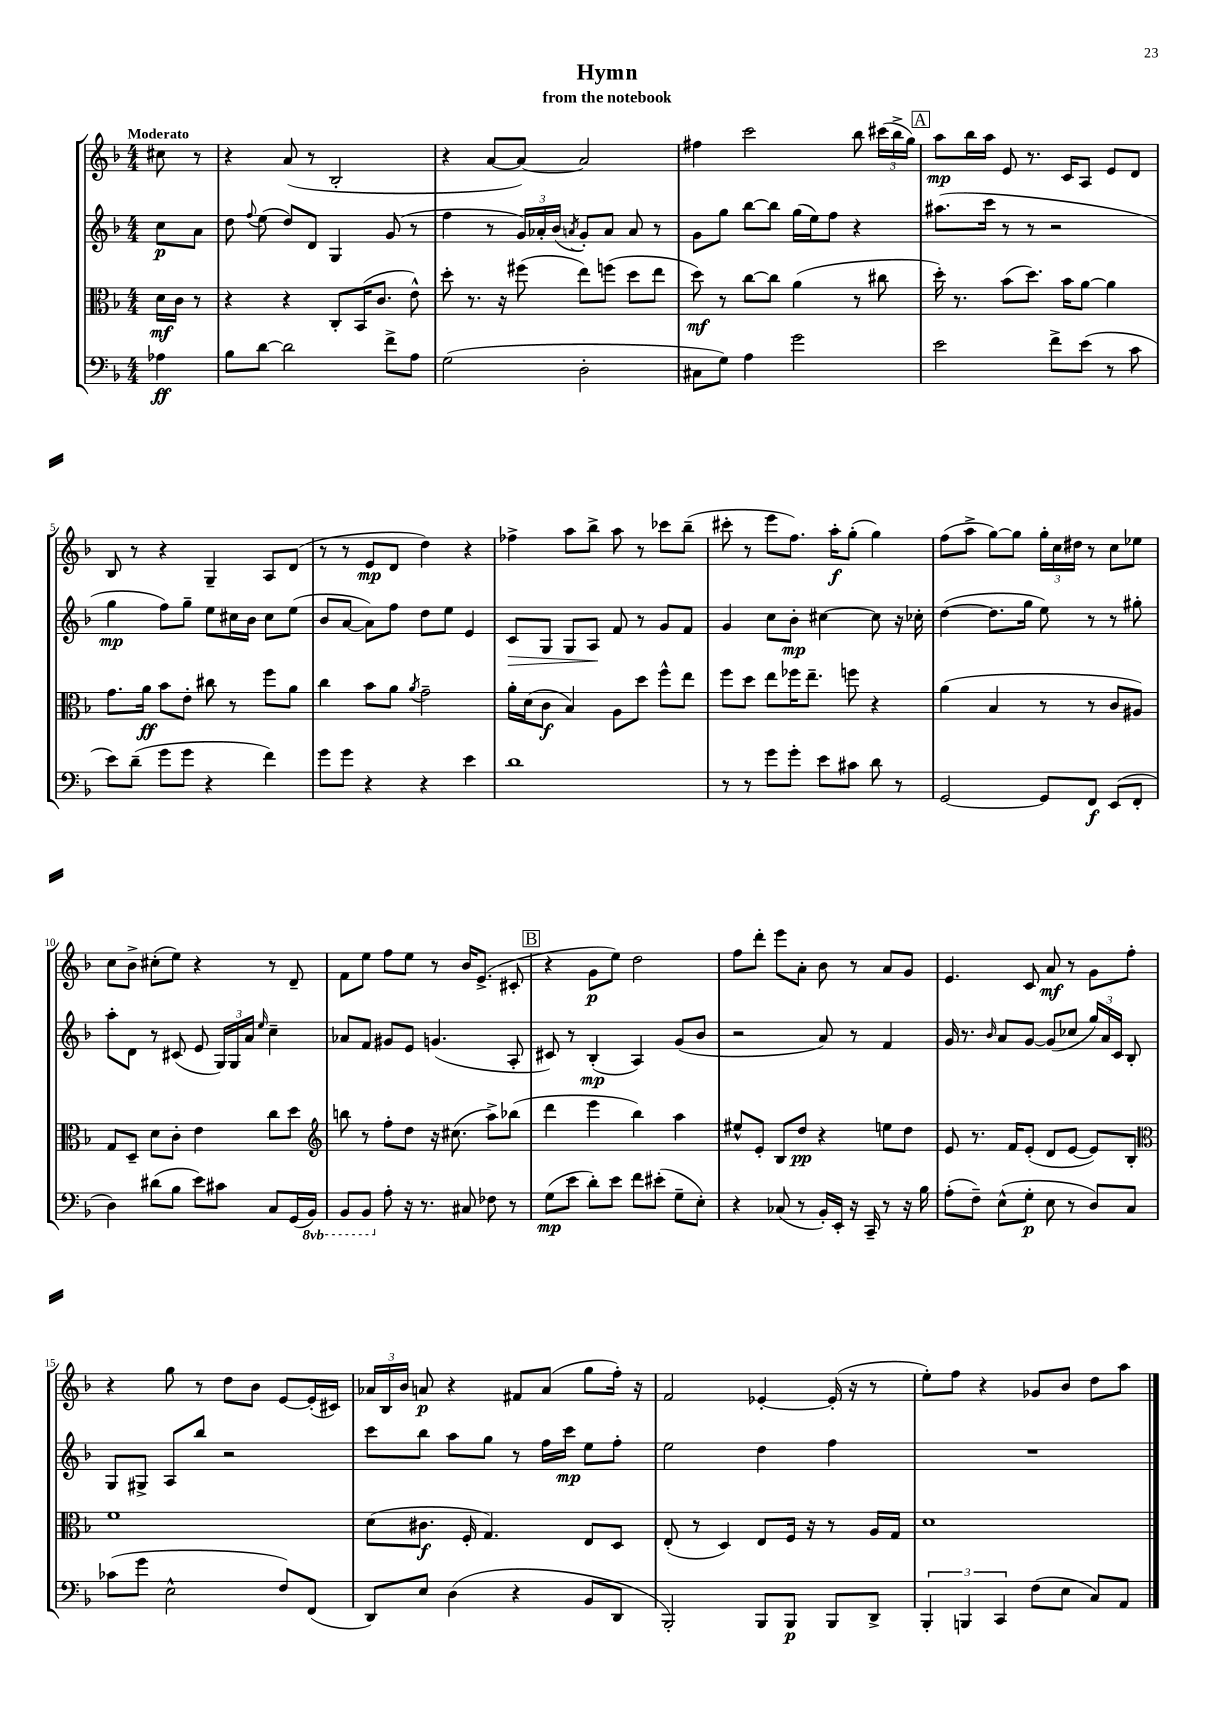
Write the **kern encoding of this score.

**kern	**kern	**kern	**kern
*staff4	*staff3	*staff2	*staff1
*clefF4	*clefC3	*clefG2	*clefG2
*k[b-]	*k[b-]	*k[b-]	*k[b-]
*M4/4	*M4/4	*M4/4	*M4/4
4A-	16d	8cc	8cc#
.	16c	.	.
.	8r	8a	8r
=	=	=	=
8B-	4r	8dd	4r
.	.	8qqff	.
[8d	.	(8ee	.
2d]	4r	8dd)	(8a
.	.	8d	8r
.	8C'	4G	2B-'
.	(16BB-	.	.
.	8.c	.	.
8f^	.	(8g	.
8A	8e^^)	8r	.
=	=	=	=
(2G	8dd'	4ff	4r
.	8.r	.	.
.	.	8r	[8a
.	16r	.	.
.	(8ff#	24g)	8a_)
.	.	24a-'	.
.	.	(24b-	.
.	.	8qa	.
2D'	8ee)	8g')	2a]
.	(8ff	8a	.
.	8dd	8a	.
.	8ee	8r	.
=	=	=	=
8C#	8dd)	8g	4ff#
8G)	8r	8gg	.
4A	[8cc	[8bb-	2ccc
.	8cc]	8bb-]	.
2g	(4a	(16gg	.
.	.	16ee)	.
.	.	8ff	.
.	8r	4r	8bb-
.	8cc#	.	(24ccc#
.	.	.	24bb-^
.	.	.	24gg)
=	=	=	=
2e	16dd')	(8.aa#	8aa
.	8.r	.	.
.	.	.	16bb-
.	.	16ccc	16aa
.	(8b-	8r	8e
.	8.dd)	8r	8.r
8f^	.	2r	.
.	16b-	.	16c
(8e	[8a	.	8A
8r	4a]	.	8e
8c	.	.	8d
=	=	=	=
8e)	8.g	4gg	8B-
(8d~	.	.	8r
.	16a	.	.
8g	8b-	8ff)	4r
8g	8e'	8gg~	.
4r	8cc#	8ee	4G~
.	8r	16cc#	.
.	.	16b-	.
4f)	8ff	8cc#	8A
.	8a	(8ee	(8d
=	=	=	=
8g	4cc	8b-	8r
8g	.	[8a	8r
4r	8b-	8a])	8e
.	8a	8ff	8d
.	8qa	.	.
4r	2g~	8dd	4dd)
.	.	8ee	.
4e	.	4e	4r
=	=	=	=
1d	16a'	8c	4ff-^
.	(16d	.	.
.	8c	8G	.
.	4B-)	8G	8aa
.	.	8A	8bb-^
.	8A	8f	8aa
.	8dd	8r	8r
.	8ff^^	8g	8ccc-
.	8ee	8f	(8bb-~
=	=	=	=
8r	8ff	4g	8ccc#'
8r	8dd	.	8r
8g	8ee	8cc	8eee
8g'	16ff-	8b-'	8.ff)
.	8.ee~	.	.
8e	.	[4cc#	.
.	.	.	16aa'
8c#	8ff	.	(8gg'
8d	4r	8cc#]	4gg)
8r	.	16r	.
.	.	16cc-'	.
=	=	=	=
[2GG	(4a	([4dd	(8ff
.	.	.	8aa^
.	4B-	8.dd]	[8gg)
.	.	.	8gg]
.	.	16gg	.
8GG]	8r	8ee)	24gg'
.	.	.	24cc
.	.	.	24dd#
8FF	8r	8r	8r
(8EE	8c	8r	8cc
8FF'	8A#)	8gg#'	8ee-
=	=	=	=
4D)	8G	8aa'	8cc
.	8D~	8d	8b-^
(8d#	8d	8r	(8cc#'
8B-	8c'	(8c#	8ee)
8e)	4e	8e	4r
8c#	.	24G)	.
.	.	24G	.
.	.	24a	.
.	.	16qqee	.
8C	8cc	4cc~	8r
(16GG	8dd	.	8d~
16BBB-)	.	.	.
=	=	=	=
*	*clefG2	*	*
8BBB-	8bb	8a-	8f
8BBB-	8r	8f	8ee
8A'	8ff'	8g#	8ff
16r	8dd	8e	8ee
8.r	.	.	.
.	16r	(4.g	8r
.	(8.cc#	.	.
8C#	.	.	16b-
.	.	.	(8.e^
8F-	8aa^)	.	.
8r	(8bb-	8A'	8c#'
=	=	=	=
(8G	4ddd	8c#)	4r
8e	.	8r	.
8d')	4eee	(4B-'	8g
8e	.	.	8ee)
8f	4bb-)	4A)	2dd
(8e#'	.	.	.
8G~	4aa	(8g	.
8E')	.	8b-	.
=	=	=	=
4r	8ee#^^	2r	8ff
.	8e'	.	8ddd'
(8C-	8B-	.	8eee
8r	8dd	.	8a'
16BB-')	4r	8a)	8b-
16EE'	.	.	.
16r	.	8r	8r
16CC~	.	.	.
8r	8ee	4f	8a
16r	8dd	.	8g
16B-	.	.	.
=	=	=	=
(8A'	8e	16g	4.e
.	.	8.r	.
8F~)	8.r	.	.
.	.	16qqb-	.
(8E^^	.	8a	.
.	16f	.	.
8G'	(8e'	[8g	8c
8E	8d	(8g]	8a
8r	[8e	8cc-	8r
8D)	8e])	24gg)	8g
.	.	24a	.
.	.	24c	.
8C	8B-'	8B-'	8ff'
=	=	=	=
*	*clefC3	*	*
(8c-	1f	8G	4r
8g	.	8G#^	.
2E^^	.	8A	8gg
.	.	8bb-	8r
.	.	2r	8dd
.	.	.	8b-
8F)	.	.	[8e
(8FF	.	.	(16e']
.	.	.	16c#)
=	=	=	=
8DD)	(8d	8ccc	24a-
.	.	.	24B-
.	.	.	24b-
8E	8.c#	8bb-	8a
(4D	.	8aa	4r
.	16F'	.	.
.	4.G)	8gg	.
4r	.	8r	8f#
.	.	16ff	(8a
.	.	16ccc	.
8BB-	8E	8ee	8gg
8DD	8D	8ff'	16ff')
.	.	.	16r
=	=	=	=
2BBB-')	(8E'	2ee	2f
.	8r	.	.
.	4D)	.	.
8BBB-	8E	4dd	[4e-'
8BBB-	16F	.	.
.	16r	.	.
8BBB-	8r	4ff	(16e-']
.	.	.	16r
8DD^	16A	.	8r
.	16G	.	.
=	=	=	=
6BBB-'	1d	1r	8ee')
.	.	.	8ff
6BBB	.	.	.
.	.	.	4r
6CC	.	.	.
(8F	.	.	8g-
8E	.	.	8b-
8C)	.	.	8dd
8AA	.	.	8aa
==	==	==	==
*-	*-	*-	*-
